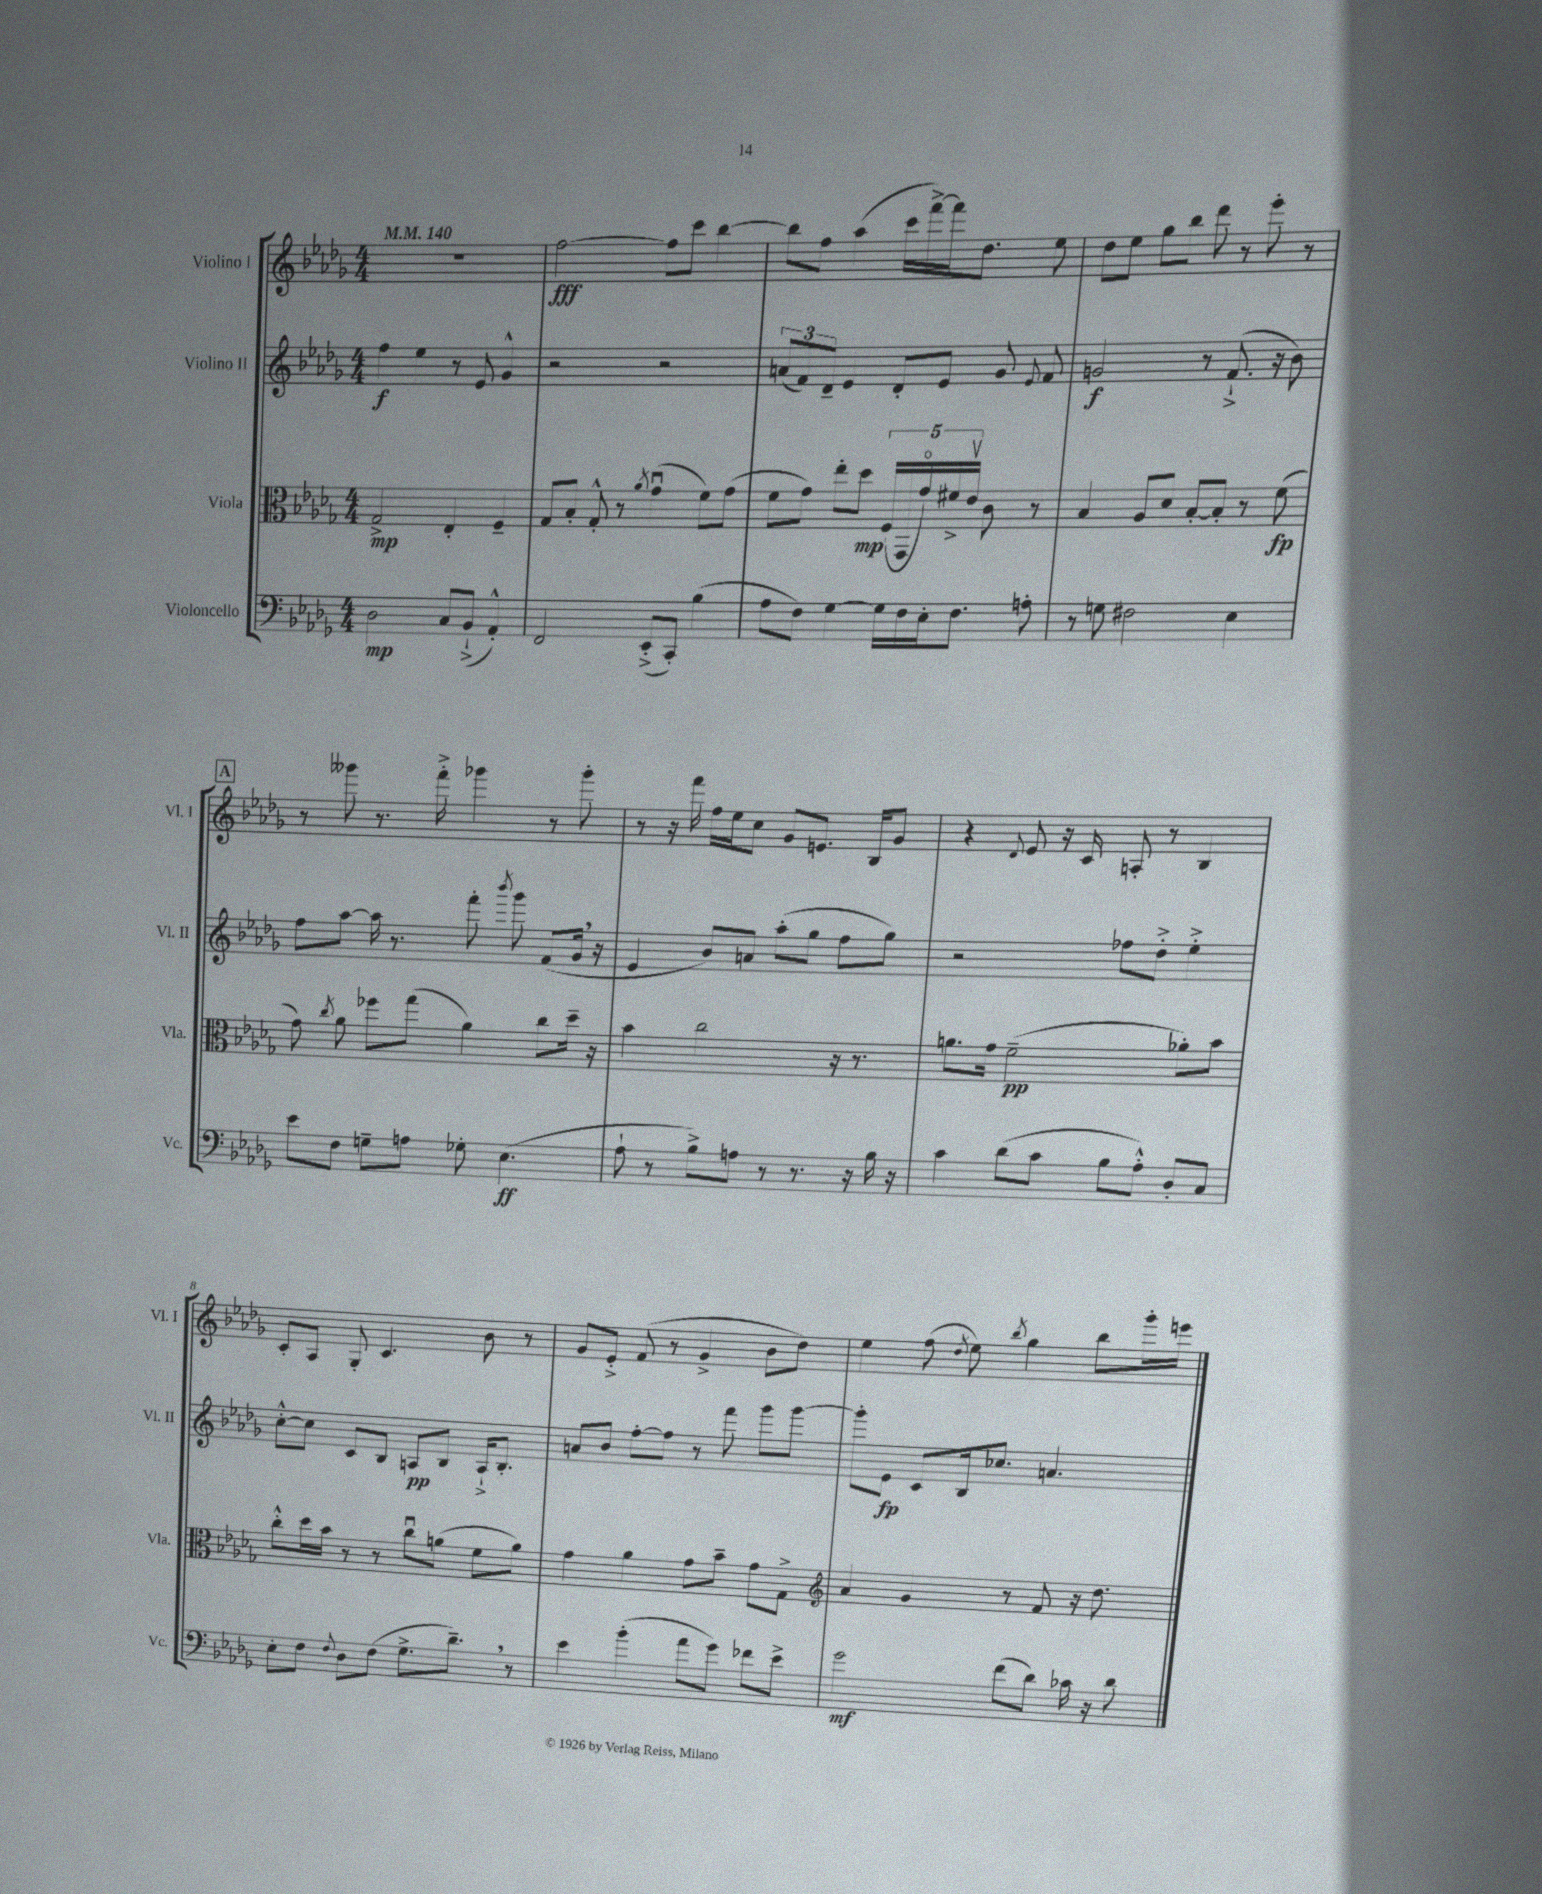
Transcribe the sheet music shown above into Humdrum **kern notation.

**kern	**kern	**kern	**kern
*staff4	*staff3	*staff2	*staff1
*clefF4	*clefC3	*clefG2	*clefG2
*k[b-e-a-d-g-]	*k[b-e-a-d-g-]	*k[b-e-a-d-g-]	*k[b-e-a-d-g-]
*M4/4	*M4/4	*M4/4	*M4/4
*MM140	*MM140	*MM140	*MM140
2D-\	2G-^/	4ff\	1r
.	.	4ee-\	.
8C/L	4E-'/	8r	.
(8BB-`^/J	.	8e-/	.
4AA-'^^/)	4F~/	4g-^^/	.
=	=	=	=
2FF/	8G-/L	2r	[2ff\
.	8B-'/J	.	.
.	8G-'^^/	.	.
.	8r	.	.
.	8qa-/	.	.
(8EE-'^/L	(4g-u\	2r	8ff\]L
8CC'/J)	.	.	8ccc\J
(4B-\	8f\L)	.	[4bb-\
.	(8g-\J	.	.
=	=	=	=
8A-\L	8f\L	(12a/L	8bb-\]L
.	.	12f/)	.
8F\J)	8g-\J)	.	8ff\J
.	.	12d-~/J	.
[4G-\	8ee-'\L	4e-/	(4aa-\
.	8dd-\J	.	.
16G-\]LL	(20F/LL	8d-'/L	16ccc\LL
.	20GG-/	.	.
16F\	.	.	[16fff^\)
.	20g-o/)	.	.
16E-'\J	.	8e-/J	16fff\]J
.	20f#^/	.	.
8.F\J	.	.	8.dd-\J
.	20e-v/JJ	.	.
.	8c\	8g-/	.
.	.	8qqe-/	.
8A'\	8r	8f/	8ee-\
=	=	=	=
8r	4B-/	2g/	8dd-\L
8G\	.	.	8ee-\J
2F#\	8A-/L	.	8gg-\L
.	8d-/J	.	8bb-\J
.	[8B-'/L	8r	8ddd-\
.	8B-'/]J	(8.f`^/	8r
4E-\	8r	.	8eee-'\
.	.	16r	.
.	(8f\	8b-\)	8r
=	=	=	=
8e-\L	8g-\)	8ff\L	8r
.	8qcc/	.	.
8F\J	8a-\	[8aa-\J	8ggg--\
8G~\L	8ff-\L	16aa-\]	8.r
.	.	8.r	.
8A\J	(8gg-\J	.	.
.	.	.	16fff'^\
8G-'\	4a-\)	8fff'\	4ggg-\
.	.	8qbbb-/	.
(4.E-\	.	8ggg-\	.
.	8cc\L	(8f/L	8r
.	16dd-~\Jk	16g-/Jk	8ggg-'\
.	16r	16r	.
=	=	=	=
8A-`\	4b-\	4e-/	8r
8r	.	.	16r
.	.	.	16fff\
8B-^\L)	2cc\	8b-/L)	16ff\LL
.	.	.	16ee-\J
8A\J	.	8a/J	8cc\J
8r	.	(8aa-'\L	8g-/L
8.r	.	8gg-\J	8.e/J
.	16r	8ff\L	.
16r	8.r	.	16B-/LK
16B-\	.	8gg-\J)	8g-/J
16r	.	.	.
=	=	=	=
4c\	8.a\L	2r	4r
.	16g-\Jk	.	.
.	.	.	8qqd-/
(8d-\L	(2f~\	.	8e-/
8c\J	.	.	16r
.	.	.	16c/
8B-\L	.	8ff-\L	8A'/
8A-'^^\J)	.	8dd-'^\J	8r
8D-'/L	8a-'\L)	4ee-'^\	4B-/
8C/J	8b-\J	.	.
=	=	=	=
8E-'\L	8cc'^^\L	[8cc'^^\L	8c'/L
8F\J	16dd-\L	8cc\]J	8A-/J
.	16b-\JJ	.	.
8qqF/	.	.	.
8D-\L	8r	8c/L	8G-'/
(8F\J	8r	8B-/J	4.c/
8.G-^\L	8ccu\L	8A/L	.
.	(8a\J	8B-/J	.
8.d-~\J)	.	.	.
.	8f\L	16A`^/LK	8b-\
.	.	8.B-'/J	.
8r	8a\J)	.	8r
=	=	=	=
4e-\	4g-\	8a/L	8g-/L
.	.	8b-/J	8e-'^/J
(4b-'\	4a-\	[8ff'\L	(8f/
.	.	8ff\]J	8r
8a-\L	8g-\L	8r	4g-^/
8g-\J)	8b-~\J	8fff\	.
8f-\L	8g-\L	8ggg-\L	8b-\L
8e-^\J	8G-^\J	[8ggg-\J	8dd-\J)
=	=	=	=
*	*clefG2	*	*
2g-\	4a-/	8ggg-'\]L	4ee-\
.	.	8e-\J	.
.	4g-/	8c/L	(8ff\
.	.	.	8qdd-/
.	.	16B-/k	8ee-\)
.	.	8.cc-/J	.
.	.	.	8qbb-/
(8f\L	8r	.	4gg-\
8d-\J)	8f/	4.a/	.
16c-\	16r	.	8bb-\L
16r	8.dd-\	.	.
8d-\	.	.	16ggg-'\L
.	.	.	16eee\JJ
==	==	==	==
*-	*-	*-	*-
